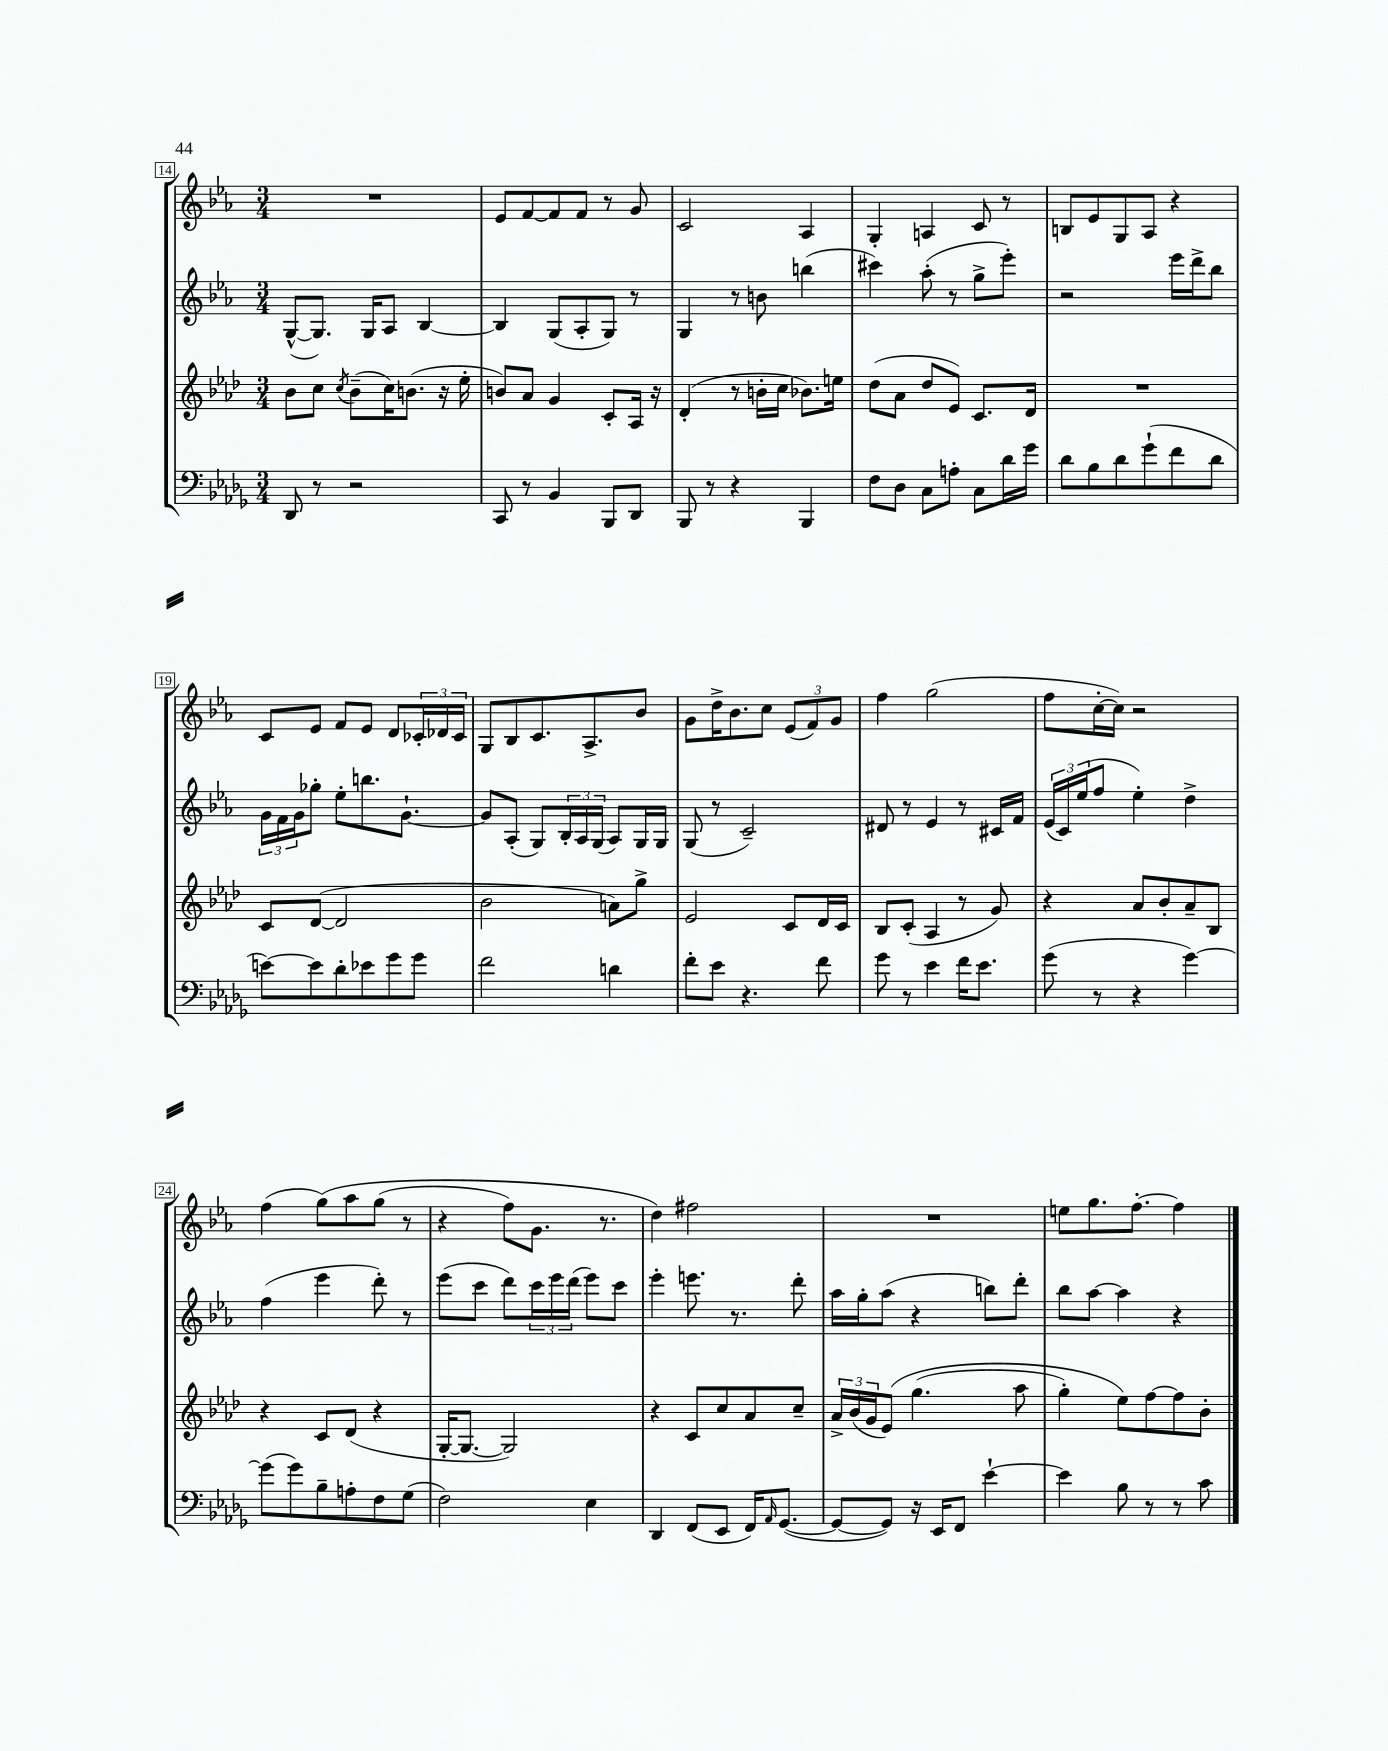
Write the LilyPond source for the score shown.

<<
\new StaffGroup <<
\new Staff = "s0" {
    \clef treble \key ees \major \numericTimeSignature \time 3/4
    R2. |
    ees'8 f'8~ f'8 f'8 r8 g'8 |
    c'2 aes4 |
    g4-. a4 c'8 r8 |
    b8 ees'8 g8 aes8 r4 |
    c'8 ees'8 f'8 ees'8 d'8 \tuplet 3/2 { ces'16-. des'16 ces'16 } |
    g8 bes8 c'8. aes8.-> bes'8 |
    g'8 d''16-> bes'8. c''8 \tuplet 3/2 { ees'8( f'8) g'8 } |
    f''4 g''2( |
    f''8 c''16~-. c''16) r2 |
    f''4( g''8)\( aes''8 g''8( r8 |
    r4 f''8) g'8. r8. |
    d''4\) fis''2 |
    R2. |
    e''8 g''8. f''8.~-. f''4 \bar "|." |
}
\new Staff = "s1" {
    \clef treble \key ees \major \numericTimeSignature \time 3/4
    g8~-^( g8.) g16 aes8 bes4~ |
    bes4 g8( aes8-. g8) r8 |
    g4 r8 b'8 b''4( |
    cis'''4) aes''8-.( r8 g''8-> ees'''8-.) |
    r2 ees'''16 d'''16-> bes''8 |
    \tuplet 3/2 { g'16 f'16 g'16 } ges''8-. ees''8-. b''8. g'8.~-! |
    g'8 aes8-.( g8) \tuplet 3/2 { bes16-. aes16 g16( } aes8) g16 g16 |
    g8( r8 c'2--) |
    dis'8 r8 ees'4 r8 cis'16 f'16 |
    \tuplet 3/2 { ees'16( c'16) ees''16( } f''8 ees''4-.) d''4-> |
    f''4( ees'''4 d'''8-.) r8 |
    ees'''8( c'''8 d'''8) \tuplet 3/2 { c'''16 ees'''16 d'''16( } ees'''8) c'''8 |
    ees'''4-. e'''8. r8. d'''8-. |
    aes''16 g''16-. aes''8( r4 b''8) d'''8-. |
    bes''8 aes''8~ aes''4 r4 \bar "|." |
}
\new Staff = "s2" {
    \clef treble \key aes \major \numericTimeSignature \time 3/4
    bes'8 c''8 \acciaccatura { c''8 } bes'8--( c''16) b'8.( r16 ees''16-. |
    b'8) aes'8 g'4 c'8-. aes16 r16 |
    des'4-.( r8 b'16-. c''16 bes'8.) e''16 |
    des''8( aes'8 des''8 ees'8) c'8. des'16 |
    R2. |
    c'8 des'8~( des'2 |
    bes'2 a'8) g''8-> |
    ees'2 c'8 des'16 c'16 |
    bes8 c'8-.( aes4 r8 g'8) |
    r4 aes'8 bes'8-. aes'8-- bes8 |
    r4 c'8 des'8( r4 |
    g16~-. g8.~ g2) |
    r4 c'8 c''8 aes'8 c''8-- |
    \tuplet 3/2 { aes'16-> bes'16( g'16 } ees'8)\( g''4.( aes''8 |
    g''4-.) ees''8\) f''8~ f''8 bes'8-. \bar "|." |
}
\new Staff = "s3" {
    \clef bass \key des \major \numericTimeSignature \time 3/4
    des,8 r8 r2 |
    c,8 r8 bes,4 bes,,8 des,8 |
    bes,,8 r8 r4 bes,,4 |
    f8 des8 c8 a8-. c8 des'16 ges'16 |
    des'8 bes8 des'8 ges'8-!( f'8 des'8 |
    e'8~) e'8 des'8-. ees'8 ges'8 ges'8 |
    f'2 d'4 |
    f'8-. ees'8 r4. f'8 |
    ges'8 r8 ees'4 f'16 ees'8. |
    ges'8( r8 r4 ges'4~) |
    ges'8( ges'8) bes8-- a8-. f8 ges8( |
    f2) ees4 |
    des,4 f,8( ees,8 f,16) \grace { aes,16 } ges,8.~( |
    ges,8~ ges,8) r16 ees,16 f,8 ees'4~-! |
    ees'4 bes8 r8 r8 c'8 \bar "|." |
}
>>
>>
\layout { \context { \Score currentBarNumber = #14 \override BarNumber.stencil = #(make-stencil-boxer 0.1 0.3 ly:text-interface::print) } }
